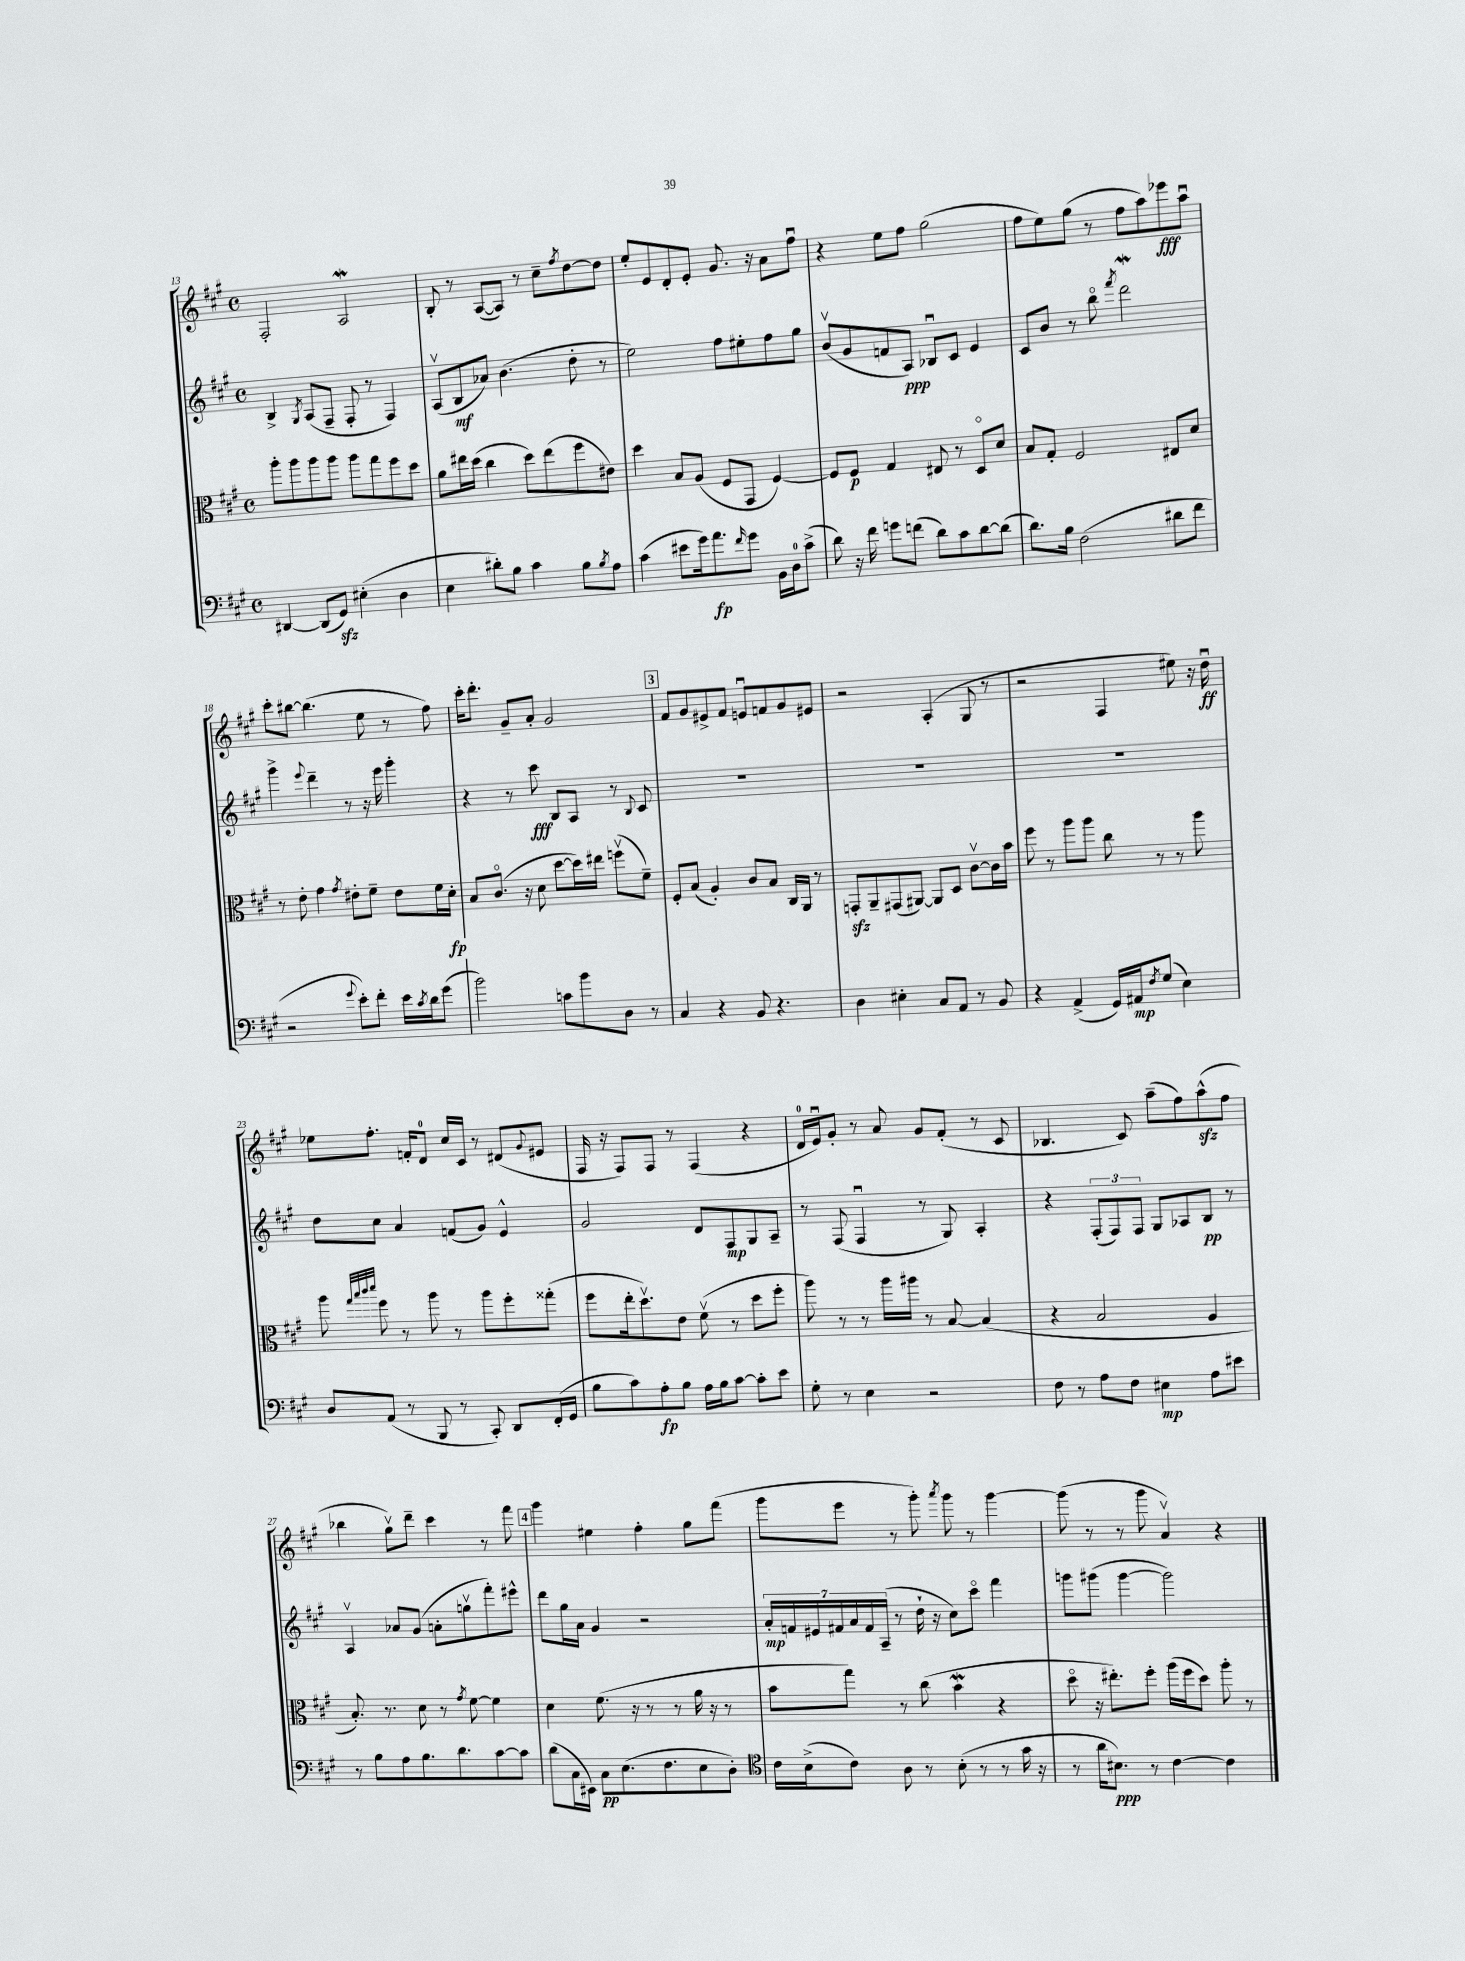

**kern	**dynam	**kern	**dynam	**kern	**dynam	**kern	**dynam
*part4	*part4	*part3	*part3	*part2	*part2	*part1	*part1
*staff4	*staff4	*staff3	*staff3	*staff2	*staff2	*staff1	*staff1
*clefF4	*	*clefC3	*	*clefG2	*	*clefG2	*
*k[f#c#g#]	*	*k[f#c#g#]	*	*k[f#c#g#]	*	*k[f#c#g#]	*
*M4/4	*	*M4/4	*	*M4/4	*	*M4/4	*
*met(c)	*	*met(c)	*	*met(c)	*	*met(c)	*
=13	=13	=13	=13	=13	=13	=13	=13
[4DD#X/	.	8aa'\L	.	4B^/	.	2F#'/	.
.	.	8aa\	.	.	.	.	.
.	.	.	.	8qG#/	.	.	.
(8DD#/L]	.	8aa\	.	(8A/L	.	.	.
8GG#zz/J)	.	8aa\J	.	8F#~/J	.	.	.
(4E#X'\	.	8aa\L	.	8F#'/	.	2Aw/	.
.	.	8gg#\	.	8r	.	.	.
4D\	.	8ff#\	.	4F#/)	.	.	.
.	.	8dd\J	.	.	.	.	.
=14	=14	=14	=14	=14	=14	=14	=14
4E\	.	8a\L	.	(8Av/L	.	8B'/	.
.	.	16ee#X\L	.	8B/	mf	8r	.
.	.	(16dd\JJ	.	.	.	.	.
8d#X'\L)	.	4cc#\	.	8a-X/J)	.	([8A/L	.
8B\J	.	.	.	(4.b\	.	8A/J])	.
4c#\	.	8dd\L)	.	.	.	8r	.
.	.	(8ee#\	.	.	.	8cc#~\L	.
.	.	.	.	.	.	8qff#/	.
8B\L	.	8ff#\	.	8dd'\	.	[8dd\	.
8qB/	.	.	.	.	.	.	.
8A\J	.	8e#X\J)	.	8r	.	8dd\J]	.
=15	=15	=15	=15	=15	=15	=15	=15
(4c#\	.	4dd\	.	2ee\)	.	8ee'/L	.
.	.	.	.	.	.	8e/	.
8e#X\L	.	8B/L	.	.	.	8d'/	.
16g#\k)	.	(8A/J	.	.	.	8e'/J	.
8.a\	fp	.	.	.	.	.	.
.	.	8F#/L	.	8ff#\L	.	8.g#/	.
16qqf#/	.	.	.	.	.	.	.
8g#\J	.	8GG#/J	.	8ee#X'\	.	.	.
.	.	.	.	.	.	16r	.
16BB\LL	.	[4F#/)	.	8ff#\	.	8a\L	.
16D\J	.	.	.	.	.	.	.
(8c#^\J	.	.	.	8gg#\J	.	8ff#u\J	.
=16	=16	=16	=16	=16	=16	=16	=16
8d\)	.	8F#/L]	.	(8bv/L	.	4r	.
16r	.	8F#/J	p	8g#/	.	.	.
16f#\	.	.	.	.	.	.	.
8gn\L	.	4G#/	.	8fn/	.	8ee\L	.
(8fn\J	.	.	.	8A/J)	ppp	8ff#\J	.
8d\L)	.	8E#X/	.	8B-Xu/L	.	(2gg#\	.
8c#\	.	8r	.	8c#/J	.	.	.
[8d\	.	8D/L	.	4e/	.	.	.
(8d\J]	.	8d/J	.	.	.	.	.
=17	=17	=17	=17	=17	=17	=17	=17
8.d\L)	.	8B/L	.	8c#/L	.	8ff#\L	.
.	.	8G#'/J	.	8b/J	.	8ee\)	.
16B\Jk	.	.	.	.	.	.	.
(2F#\	.	2F#/	.	8r	.	(8gg#\J	.
.	.	.	.	8bb\	.	8r	.
.	.	.	.	8qfff#/	.	.	.
.	.	.	.	2dddw\	.	8ff#\L	.
.	.	.	.	.	.	8aa\)	.
8d#X\L	.	8E#X/L	.	.	.	8eee-X\	fff
8f#\J	.	8d/J	.	.	.	8aau\J	.
!!LO:LB:g=z
=18	=18	=18	=18	=18	=18	=18	=18
2r	.	8r	.	4ggg#^\	.	8ccc#'\L	.
.	.	8e'\	.	.	.	[8bb#X\J	.
.	.	.	.	8qqeee/	.	.	.
.	.	4g#\	.	4ddd~\	.	(4.bb#\]	.
8qqg#/	.	8qg#/	.	.	.	.	.
8e'\L)	.	8e#X'\L	.	8r	.	.	.
8f#'\J	.	8f#~\J	.	16r	.	8ee\	.
.	.	.	.	16eee\	.	.	.
16e\LL	.	8e#\L	.	4ggg#'\	.	8r	.
8qc#/	.	.	.	.	.	.	.
16d\J	.	.	.	.	.	.	.
(8g#\J	.	16f#\L	.	.	.	8ff#\)	.
.	.	16d'\JJ	fp	.	.	.	.
=19	=19	=19	=19	=19	=19	=19	=19
2b\)	.	8B/L	.	4r	.	16ccc#'\KL	.
.	.	.	.	.	.	8.ddd'\J	.
.	.	(8.c#/J	.	.	.	.	.
.	.	.	.	8r	.	8g#~/L	.
.	.	16r	.	.	.	.	.
.	.	8d\	.	8ccc#\	fff	8a'/J	.
8cn\L	.	[8dd\L	.	8B/L	.	2g#/	.
8b\	.	16dd\L])	.	8A/J	.	.	.
.	.	16ee#X\JJ	.	.	.	.	.
8D\J	.	(8ffnv\L	.	8r	.	.	.
.	.	.	.	8qqB/	.	.	.
8r	.	8f#~\J)	.	8c#/	.	.	.
!!LO:REH:place=s1:t=3
=20	=20	=20	=20	=20	=20	=20	=20
4C#/	.	8F#'/L	.	1r	.	8f#/L	.
.	.	(8B/J	.	.	.	8g#/	.
4r	.	4A'/)	.	.	.	8e#X^/	.
.	.	.	.	.	.	8f#/J	.
8BB/	.	8c#/L	.	.	.	8enu/L	.
4.r	.	8B/J	.	.	.	8fn/	.
.	.	16C#/LL	.	.	.	8g#/	.
.	.	16AA/JJ	.	.	.	.	.
.	.	8r	.	.	.	8e#X/J	.
=21	=21	=21	=21	=21	=21	=21	=21
4D\	.	8GGnzz'/L	.	1r	.	2r	.
.	.	8AA~/	.	.	.	.	.
4E#X'\	.	(8GG#X/	.	.	.	.	.
.	.	[8AA#X/J)	.	.	.	.	.
8C#/L	.	8AA#/L]	.	.	.	(4A'/	.
8AA/J	.	8D/J	.	.	.	.	.
8r	.	[8c#v\L	.	.	.	8G#/	.
8BB/	.	16c#\L]	.	.	.	8r	.
.	.	16b\JJ	.	.	.	.	.
=22	=22	=22	=22	=22	=22	=22	=22
4r	.	8ff#\	.	1r	.	2r	.
.	.	8r	.	.	.	.	.
(4AA^/	.	8aa\L	.	.	.	.	.
.	.	8aa\J	.	.	.	.	.
16GG#/LL)	.	8cc#\	.	.	.	4F#/	.
16AA#X/J	mp	.	.	.	.	.	.
8qF#/	.	.	.	.	.	.	.
(8G#/J	.	8r	.	.	.	.	.
4E\)	.	8r	.	.	.	8ee#X\)	.
.	.	8aa\	.	.	.	16r	.
.	.	.	.	.	.	16ddu\	ff
!!LO:LB:g=z
=23	=23	=23	=23	=23	=23	=23	=23
8D/L	.	8aa\	.	8dd\L	.	8ee-X\L	.
.	.	32qqgg#/LLL	.	.	.	.	.
.	.	32qqbb/	.	.	.	.	.
.	.	32qqccc#/	.	.	.	.	.
.	.	32qqddd/JJJ	.	.	.	.	.
(8AA/J	.	8ff#\	.	8cc#\J	.	8.ff#'\J	.
8r	.	8r	.	4a/	.	.	.
.	.	.	.	.	.	16fn'/KL	.
8BBB/	.	8aa\	.	.	.	8d/J	.
8r	.	8r	.	(8fn/L	.	16cc#/LL	.
.	.	.	.	.	.	16c#/JJ	.
8CC#'/)	.	8aa\L	.	8g#/J)	.	8r	.
8DD/L	.	8ff#'\	.	4e^^/	.	(8d#X/L	.
.	.	.	.	.	.	8qqg#/	.
(16FF#'/L	.	(8gg##X'\J	.	.	.	8e#X/J	.
16GG#/JJ	.	.	.	.	.	.	.
=24	=24	=24	=24	=24	=24	=24	=24
8B\L	.	8ff#\L	.	2g#/	.	16F#/	.
.	.	.	.	.	.	16r	.
8c#\)	.	16ee'\k	.	.	.	8F#/L)	.
.	.	8.ddv\)	.	.	.	.	.
8A'\	fp	.	.	.	.	8F#/J	.
8B\J	.	8e\J	.	.	.	8r	.
16A\LL	.	(8f#v\	.	8d/L	.	(4F#/	.
16B\J	.	.	.	.	.	.	.
[8c#\J	.	8r	.	8F#/	mp	.	.
8c#'\L]	.	8dd\L	.	8G#/	.	4r	.
8e\J	.	8ff#'\J	.	8A~/J	.	.	.
=25	=25	=25	=25	=25	=25	=25	=25
8G#'\	.	8aa\)	.	8r	.	16d/LL	.
.	.	.	.	.	.	16eu/J)	.
8r	.	8r	.	(8F#/	.	8g#'/J	.
4E\	.	8r	.	4F#u/	.	8r	.
.	.	16aa\LL	.	.	.	8a/	.
.	.	16aa#X\JJ	.	.	.	.	.
2r	.	8r	.	8r	.	8g#/L	.
.	.	[8B/	.	8G#/)	.	(8f#'/J	.
.	.	(4B/]	.	4A'/	.	8r	.
.	.	.	.	.	.	8c#/	.
=26	=26	=26	=26	=26	=26	=26	=26
8F#\	.	4r	.	4r	.	4.B-X/	.
8r	.	.	.	.	.	.	.
8A\L	.	2B/	.	(12F#'/L	.	.	.
.	.	.	.	12F#/)	.	.	.
8F#\J	.	.	.	.	.	8c#/)	.
.	.	.	.	12F#/J	.	.	.
4E#X\	mp	.	.	8G#/L	.	(8aa~\L	.
.	.	.	.	8A-X/	.	8ff#\)	.
8A\L	.	4A/	.	8B/J	pp	(8aazz^^\	.
8e#X\J	.	.	.	8r	.	8ff#\J	.
!!LO:LB:g=z
=27	=27	=27	=27	=27	=27	=27	=27
8r	.	8.B'/)	.	4Av/	.	4bb-X\	.
8B\L	.	.	.	.	.	.	.
.	.	8.r	.	.	.	.	.
8A\	.	.	.	8a-X/L	.	8gg#v\L)	.
8.B\	.	8d\	.	(8g#/J	.	8ddd~\J	.
.	.	8r	.	8an'\L	.	4ccc#\	.
8.d\	.	.	.	.	.	.	.
.	.	8qg#/	.	.	.	.	.
.	.	[8f#\	.	8ggnv\	.	.	.
[8c#\	.	4f#\]	.	8fff#'\)	.	8r	.
8c#\J]	.	.	.	8eee#X^^\J	.	8fff#\	.
!!LO:REH:place=s1:t=4
=28	=28	=28	=28	=28	=28	=28	=28
(8d\L	.	4d\	.	8ddd\L	.	4ggg#\	.
16C#\L	.	.	.	16gg#\L	.	.	.
16EE#X\JJ)	.	.	.	16a\JJ	.	.	.
8C#\L	pp	(8.f#\	.	4g#/	.	4ee#X\	.
(8.E\	.	.	.	.	.	.	.
.	.	16r	.	.	.	.	.
.	.	8r	.	2r	.	4ff#'\	.
8.F#\	.	.	.	.	.	.	.
.	.	8r	.	.	.	.	.
8E\	.	16a\	.	.	.	8gg#\L	.
.	.	16r	.	.	.	.	.
8D'\J)	.	8r	.	.	.	(8fff#\J	.
=29	=29	=29	=29	=29	=29	=29	=29
*clefC4	*	*	*	*	*	*	*
16c#\LL	.	8b\L	.	28a'/LL	mp	8ggg#\L	.
.	.	.	.	28fn/	.	.	.
(16B^\J	.	.	.	.	.	.	.
.	.	.	.	28e#X/	.	.	.
.	.	.	.	28f#X/	.	.	.
8c#\J)	.	8gg#\J)	.	.	.	8eee\J	.
.	.	.	.	28a/	.	.	.
.	.	.	.	28f#/	.	.	.
.	.	.	.	(28A~/JJ	.	.	.
8A\	.	8r	.	8r	.	8r	.
8r	.	(8cc#\	.	16dd`\	.	8ggg#'\)	.
.	.	.	.	16r	.	.	.
.	.	.	.	.	.	8qaaa/	.
(8B'\	.	4bW\	.	8cc#\L)	.	8ggg#\	.
8r	.	.	.	8ccc#\J	.	8r	.
8r	.	4r	.	4fff#\	.	[4ggg#\	.
16g#\	.	.	.	.	.	.	.
16r	.	.	.	.	.	.	.
=30	=30	=30	=30	=30	=30	=30	=30
8r	.	8dd\	.	8gggn\L	.	(8ggg#\]	.
16a\KL	.	16r	.	(8ggg#X\J	.	8r	.
8.B#X\J)	ppp	8.ee#X'\L)	.	.	.	.	.
.	.	.	.	[4ggg#\	.	8r	.
8r	.	8ff#'\J	.	.	.	8ggg#\	.
[4c#\	.	(16aa\LL	.	2ggg#\])	.	4av/)	.
.	.	16ff#\J	.	.	.	.	.
.	.	8dd\J)	.	.	.	.	.
4c#\]	.	8aa'\	.	.	.	4r	.
.	.	8r	.	.	.	.	.
==	==	==	==	==	==	==	==
*-	*-	*-	*-	*-	*-	*-	*-
